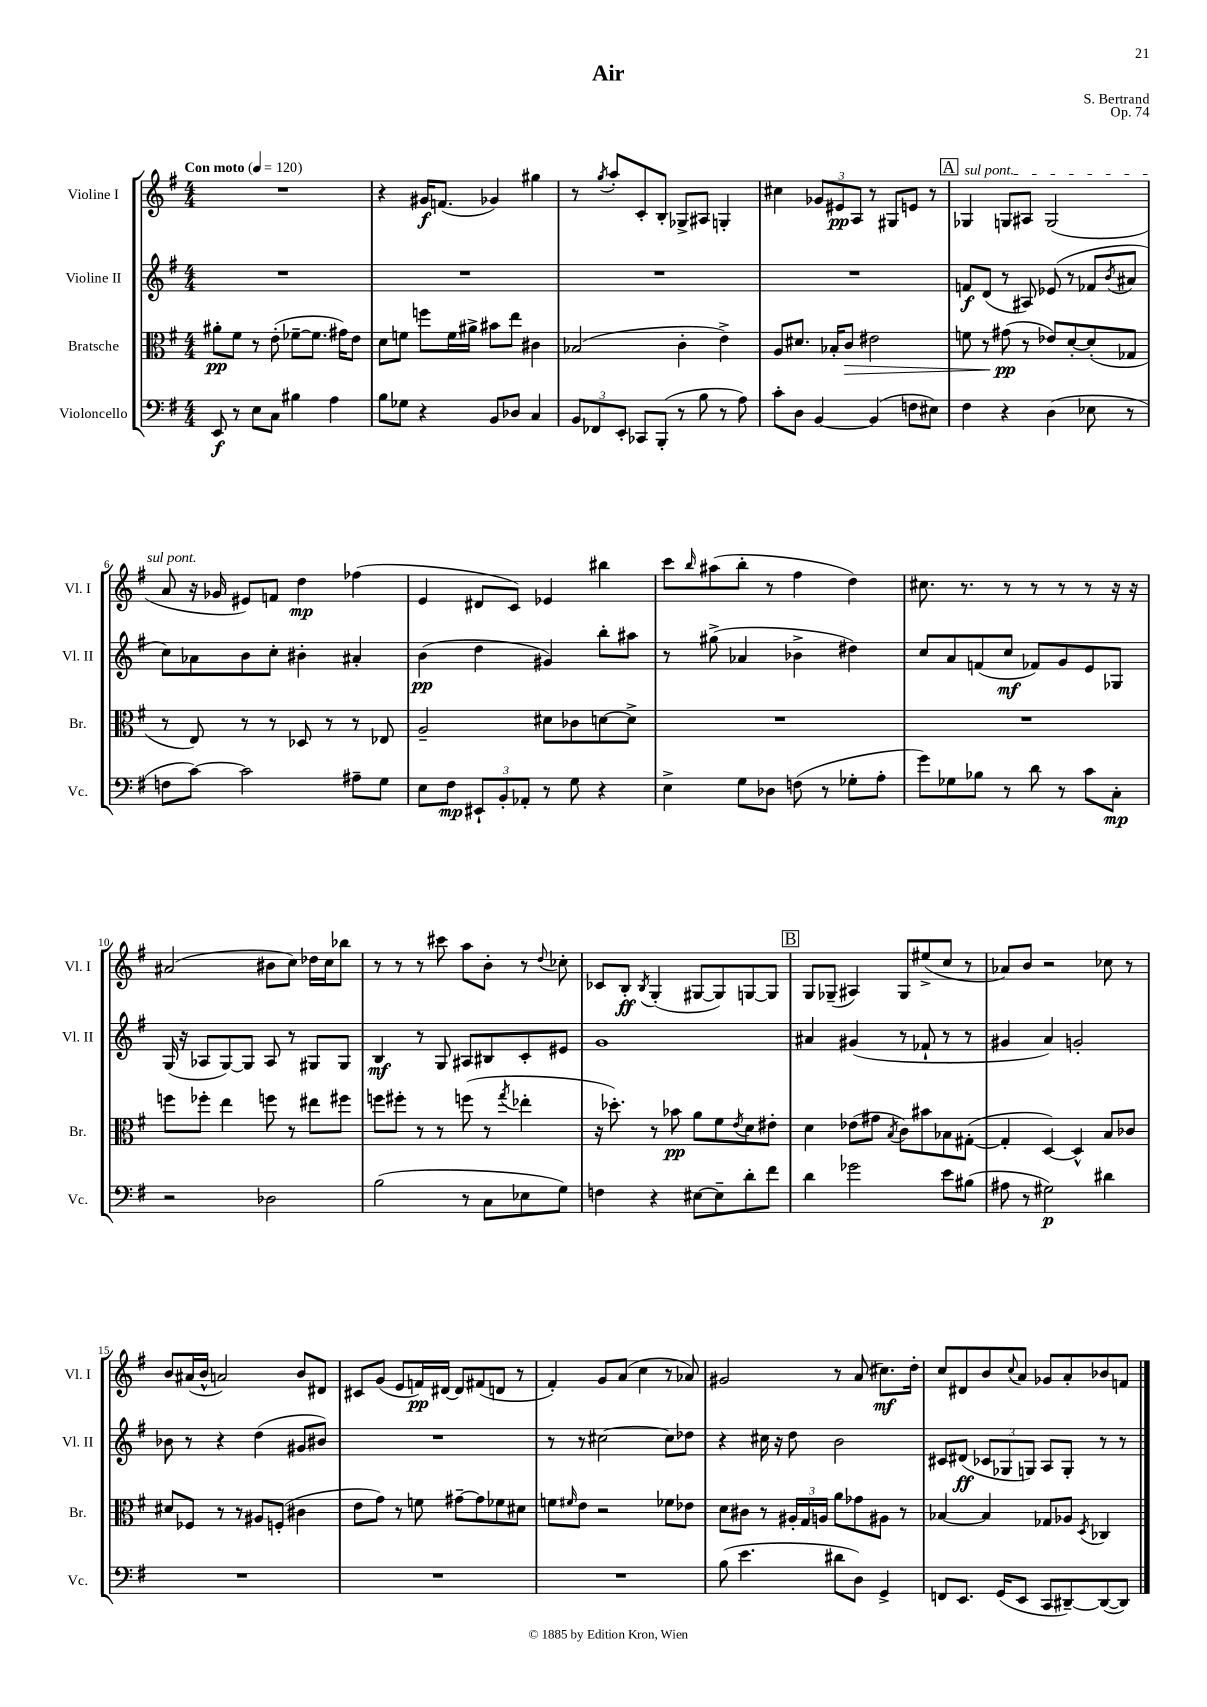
\header { title = "Air" composer = "S. Bertrand" opus = "Op. 74" }
<<
\new StaffGroup <<
\new Staff = "s0" \with { instrumentName = "Violine I" shortInstrumentName = "Vl. I" } {
    \clef treble \key g \major \numericTimeSignature \time 4/4 \tempo "Con moto" 4 = 120
    R1 |
    r4 gis'16\f f'8.( ges'4) gis''4 |
    r8 \acciaccatura { g''8 } a''8-. c'8-. b8-. ges8-> ais8 g4-. |
    cis''4 \tuplet 3/2 { ges'8 eis'8\pp a8 } r8 gis8 e'8 r8 |
    \mark \markup { \box "A" } \once \override TextSpanner.bound-details.left.text = \markup { \italic "sul pont." } ges4\startTextSpan g8 ais8 g2( |
    a'8\stopTextSpan r16 ges'16 eis'8) f'8 d''4\mp fes''4( |
    e'4 dis'8 c'8) ees'4 bis''4 |
    c'''8 \grace { b''16 } ais''8( b''8-. r8 fis''4 d''4) |
    cis''8. r8. r8 r8 r8 r8 r16 r16 |
    ais'2( bis'8 c''8) des''16 c''16 bes''8 |
    r8 r8 r8 cis'''8 a''8 b'8-. r8 \appoggiatura { d''8 } ces''8-. |
    ces'8 b8-.\ff \acciaccatura { b8 } g4-.( gis8~ gis8) g8~ g8 |
    \mark \markup { \box "B" } g8 ges8--( ais4) ges8 eis''8->( c''8 r8 |
    aes'8) b'8 r2 ces''8 r8 |
    b'8 ais'16( b'16-^ a'2) b'8 dis'8 |
    cis'8 g'8( e'8 f'16\pp) dis'16~ dis'8 fis'8( d'8 r8 |
    fis'4-.) g'8 a'8( c''4 r8 aes'8) |
    gis'2 r8 a'8( cis''8.\mf) d''16-. |
    c''8 dis'8 b'8 \appoggiatura { c''8 } a'8 ges'8 a'8-. bes'8 f'8 \bar "|." |
}
\new Staff = "s1" \with { instrumentName = "Violine II" shortInstrumentName = "Vl. II" } {
    \clef treble \key g \major \numericTimeSignature \time 4/4
    R1 |
    R1 |
    R1 |
    R1 |
    \mark \markup { \box "A" } f'8\f d'8( r8 ais8) ees'8( r8 fes'8 \acciaccatura { b'8 } ais'8 |
    c''8) aes'8 b'8 c''8-. bis'4-. ais'4-. |
    b'4\pp( d''4 gis'4) b''8-. ais''8 |
    r8 gis''8->( aes'4 bes'4-> dis''4) |
    c''8 a'8 f'8( c''8\mf fes'8) g'8 e'8 ges8 |
    g16( r16 aes8 g8~) g8 aes8 r8 gis8 gis8 |
    b4\mf r8 g8 ais8 bis8 c'8-. eis'8 |
    g'1 |
    \mark \markup { \box "B" } ais'4 gis'4( r8 fes'8-! r8 r8 |
    gis'4 a'4) g'2-. |
    bes'8 r8 r4 d''4( gis'8 bis'8) |
    R1 |
    r8 r8 cis''2~ cis''8 des''8 |
    r4 cis''16 r16 d''8 b'2 |
    cis'8 dis'8\ff( \tuplet 3/2 { ces'8 ges8 g8) } a8 g8-. r8 r8 \bar "|." |
}
\new Staff = "s2" \with { instrumentName = "Bratsche" shortInstrumentName = "Br." } {
    \clef alto \key g \major \numericTimeSignature \time 4/4
    ais'8-.\pp fis'8 r8 e'8-.( fes'8~-- fes'8. gis'16) e'8 |
    d'8 f'8 f''8 f'16 ais'16-> bis'8 e''8 cis'4 |
    bes2( c'4-. e'4->) |
    a8 dis'8. bes16-. c'8\> eis'2 |
    \mark \markup { \box "A" } f'8 r8 gis'8\pp\!( r8 ees'8) d'8~-. d'8-.( ges8 |
    r8 e8) r8 r8 des8 r8 r8 ees8 |
    a2-- dis'8 ces'8 d'8~ d'8-> |
    R1 |
    R1 |
    f''8 fes''8-. e''4 f''8 r8 eis''8 fis''8 |
    f''8 fis''8-. r8 r8 f''8( r8 \acciaccatura { g''8 } ees''4-. |
    r16 des''8.-.) r8 bes'8\pp a'8 fis'8 \acciaccatura { e'8 } d'8 eis'8-. |
    \mark \markup { \box "B" } d'4 ees'8( gis'8 \acciaccatura { b8 } c'8) bis'8 bes8 gis8~-.( |
    gis4-. d4~) d4-^ b8 ces'8 |
    dis'8 fes8 r8 r8 ais8 f8-.( cis'4 |
    e'8 g'8) r8 f'8 gis'8~-- gis'8 fes'8 dis'8 |
    f'8 \grace { fis'16 } e'8 r2 fes'8 ees'8 |
    d'8 cis'8 r8 \tuplet 3/2 { ais16-. g16 a16 } a'8 ges'8 ais8 r8 |
    bes4~ bes4 ges8 aes8 \acciaccatura { d8 } ces4 \bar "|." |
}
\new Staff = "s3" \with { instrumentName = "Violoncello" shortInstrumentName = "Vc." } {
    \clef bass \key g \major \numericTimeSignature \time 4/4
    e,8\f r8 e8 c8 bis4 a4 |
    b8 ges8 r4 b,8 des8 c4 |
    \tuplet 3/2 { b,8 fes,8 e,8-. } ces,8 b,,8-.( r8 b8 r8 a8) |
    c'8-. d8 b,4~ b,4( f8 eis8) |
    \mark \markup { \box "A" } fis4 r4 d4( ees8 r8 |
    f8 c'8~) c'2 ais8-- g8 |
    e8 fis8\mp \tuplet 3/2 { eis,8-! b,8-. aes,8-. } r8 g8 r4 |
    e4-> g8 des8 f8( r8 ges8-. a8-. |
    g'8) ges8 bes8 r8 d'8 r8 c'8 c8-.\mp |
    r2 des2 |
    b2( r8 c8 ees8 g8) |
    f4 r4 eis8~ eis8-- d'8-. fis'8 |
    \mark \markup { \box "B" } d'4 ges'2 e'8 bis8( |
    ais8 r8 gis2\p) dis'4 |
    R1 |
    R1 |
    R1 |
    b8( e'4. dis'8 d8) g,4-> |
    f,8 e,8. g,16( e,8 c,8 dis,8~--) dis,8~( dis,8) \bar "|." |
}
>>
>>
